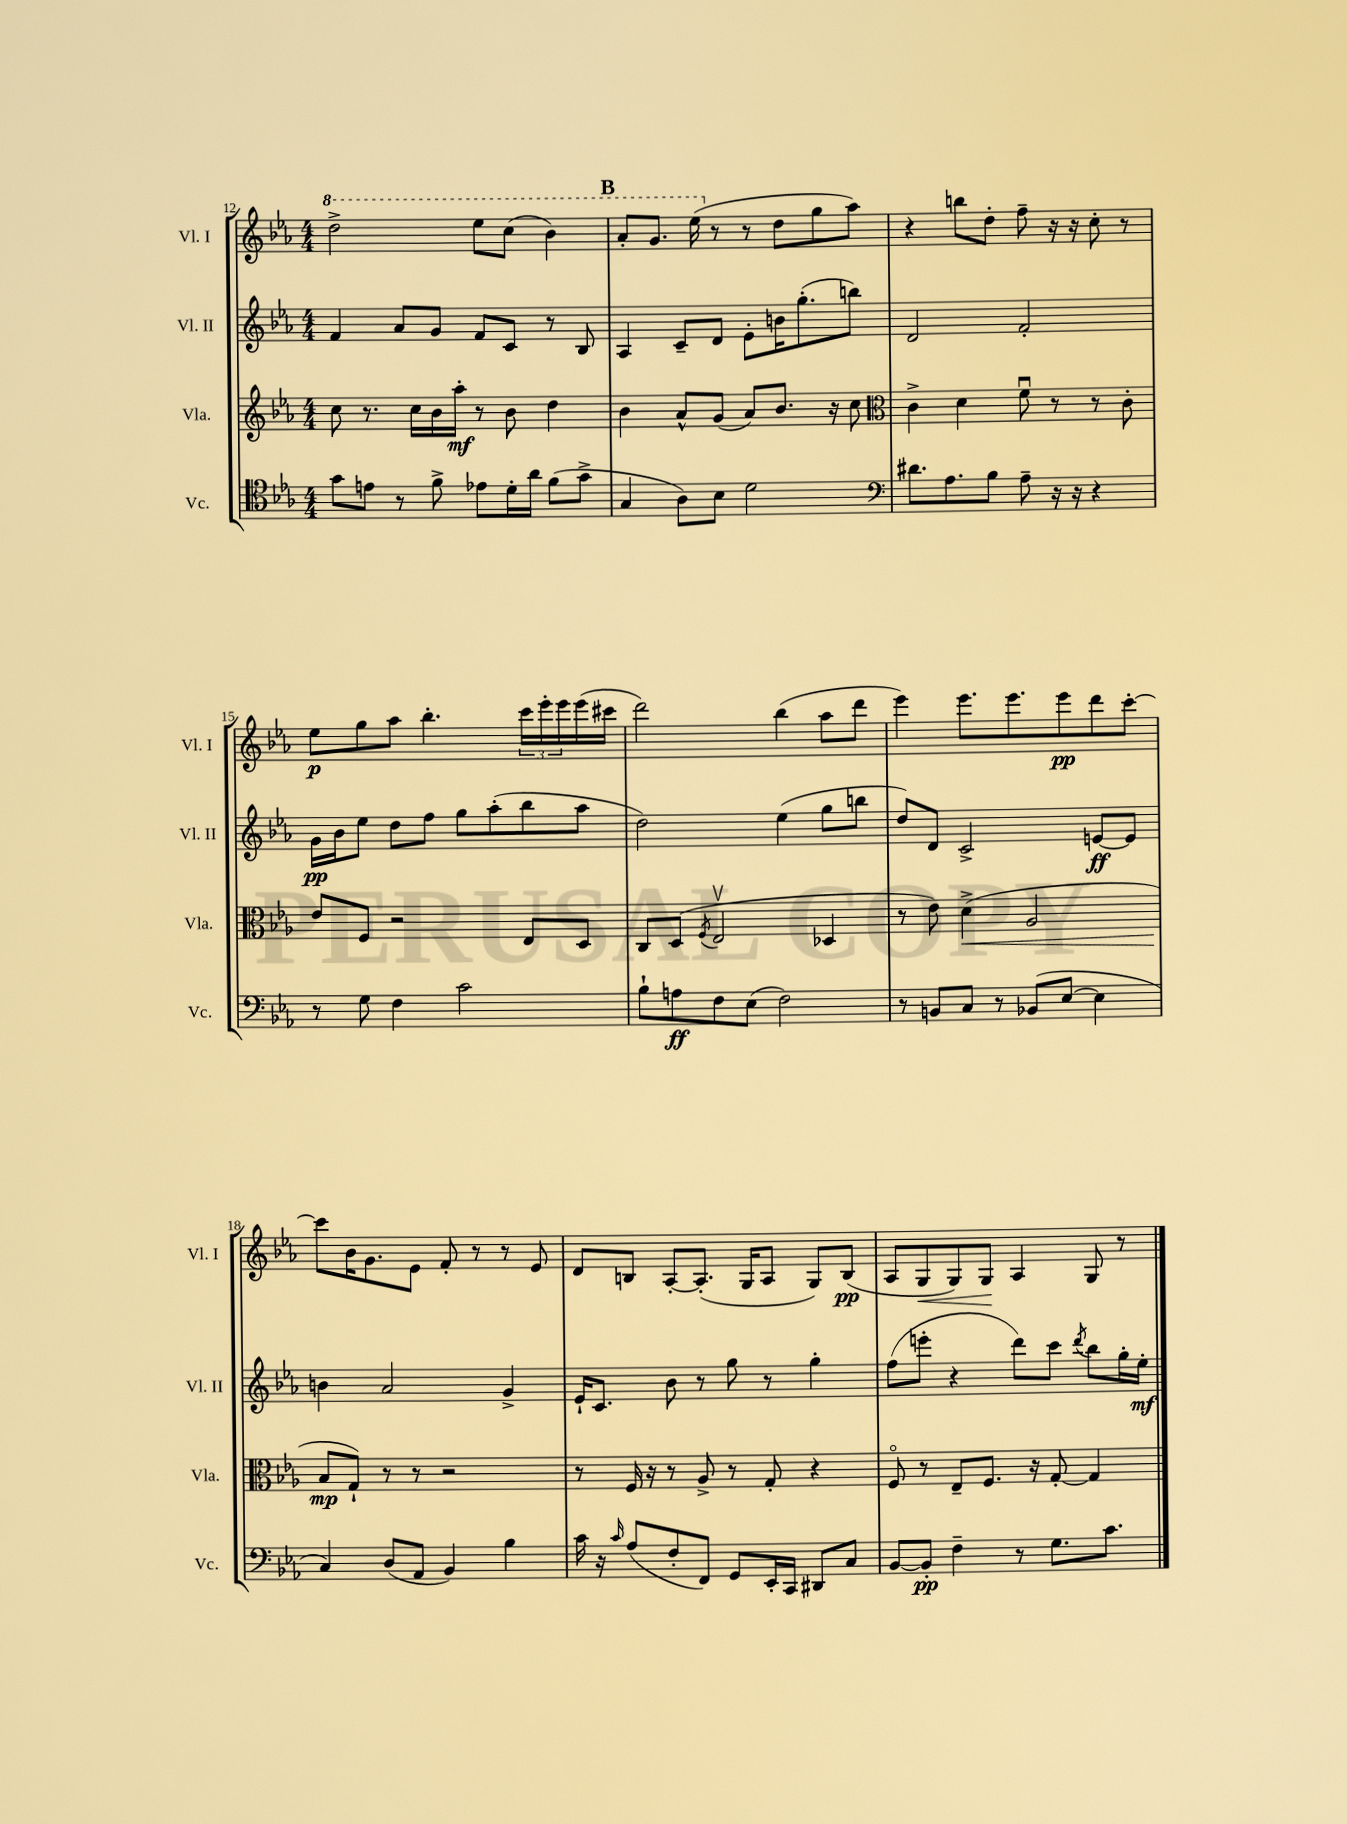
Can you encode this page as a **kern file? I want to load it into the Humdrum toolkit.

**kern	**kern	**kern	**kern
*staff4	*staff3	*staff2	*staff1
*clefC4	*clefG2	*clefG2	*clefG2
*k[b-e-a-]	*k[b-e-a-]	*k[b-e-a-]	*k[b-e-a-]
*M4/4	*M4/4	*M4/4	*M4/4
8g	8cc	4f	2ddd^
8e	8.r	.	.
8r	.	8a-	.
.	16cc	.	.
8f^	16b-	8g	.
.	16aa-'	.	.
8e-	8r	8f	8eee-
16d'	8b-	8c	(8ccc
16a-	.	.	.
(8f	4dd	8r	4bb-)
8g^	.	8B-	.
=	=	=	=
4G	4b-	4A-	8aa-'
.	.	.	8.gg
8A-)	8a-^^	8c~	.
.	.	.	(16eee-
8B-	(8g	8d	8r
2d	8a-)	8e-'	8r
.	8.b-	16b	8dd
.	.	(8.gg'	.
.	.	.	8gg
.	16r	.	.
.	8cc	8bb)	8aa-)
=	=	=	=
*clefF4	*clefC3	*	*
8.d#	4c^	2d	4r
8.A-	.	.	.
.	4d	.	8bb
8B-	.	.	8dd'
8A-~	8fu	2f'	8ff~
16r	8r	.	16r
16r	.	.	16r
4r	8r	.	8cc'
.	8c'	.	8r
=	=	=	=
8r	8e-	16g	8ee-
.	.	16b-	.
8G	8F	8ee-	8gg
4F	2r	8dd	8aa-
.	.	8ff	4.bb-'
2c	.	8gg	.
.	.	(8aa-'	.
.	8E-	8bb-	24ccc
.	.	.	24eee-'
.	.	.	24eee-
.	8D	8aa-	(16eee-
.	.	.	16ccc#
=	=	=	=
8B-`	8C	2dd)	2ddd)
8A	(8D	.	.
.	8qF	.	.
8F	2E-v	.	.
(8E-	.	.	.
2F)	.	(4ee-	(4bb-
.	4D-	8gg	8aa-
.	.	8bb	8ddd
=	=	=	=
8r	8r	8dd)	4eee-)
8BB	8e-)	8d	.
8C	(4d^	2c^	8.eee-
8r	.	.	.
.	.	.	8.eee-
(8BB-	2A-	.	.
[8E-	.	.	8eee-
4E-]	.	[8e	8ddd
.	.	8e]	[8ccc'
=	=	=	=
4C)	8B-	4b	8ccc]
.	8G`)	.	16b-
.	.	.	8.g
(8D	8r	2a-	.
8AA-	8r	.	8e-
4BB-)	2r	.	8f'
.	.	.	8r
4B-	.	4g^	8r
.	.	.	8e-
=	=	=	=
16c	8r	16e-`	8d
16r	.	8.c	.
16qqc	.	.	.
(8A-	16F	.	8B
.	16r	.	.
8F'	8r	8b-	[8A-'
8FF)	8A-^	8r	(8.A-']
8GG	8r	8gg	.
.	.	.	16G
16EE-'	8G'	8r	8A-
16CC	.	.	.
8DD#	4r	4gg'	8G)
8C	.	.	(8B
=	=	=	=
[8BB-	8Fo	(8ff	8A-
8BB-']	8r	8eee'	8G
4F~	8E-~	4r	8G)
.	8.F	.	8G
8r	.	8ddd)	4A-
.	16r	.	.
8.G	[8G'	8ccc	.
.	.	8qddd	.
.	4G]	8bb-	8G
8.c	.	.	.
.	.	16gg'	8r
.	.	16ee-'	.
==	==	==	==
*-	*-	*-	*-
